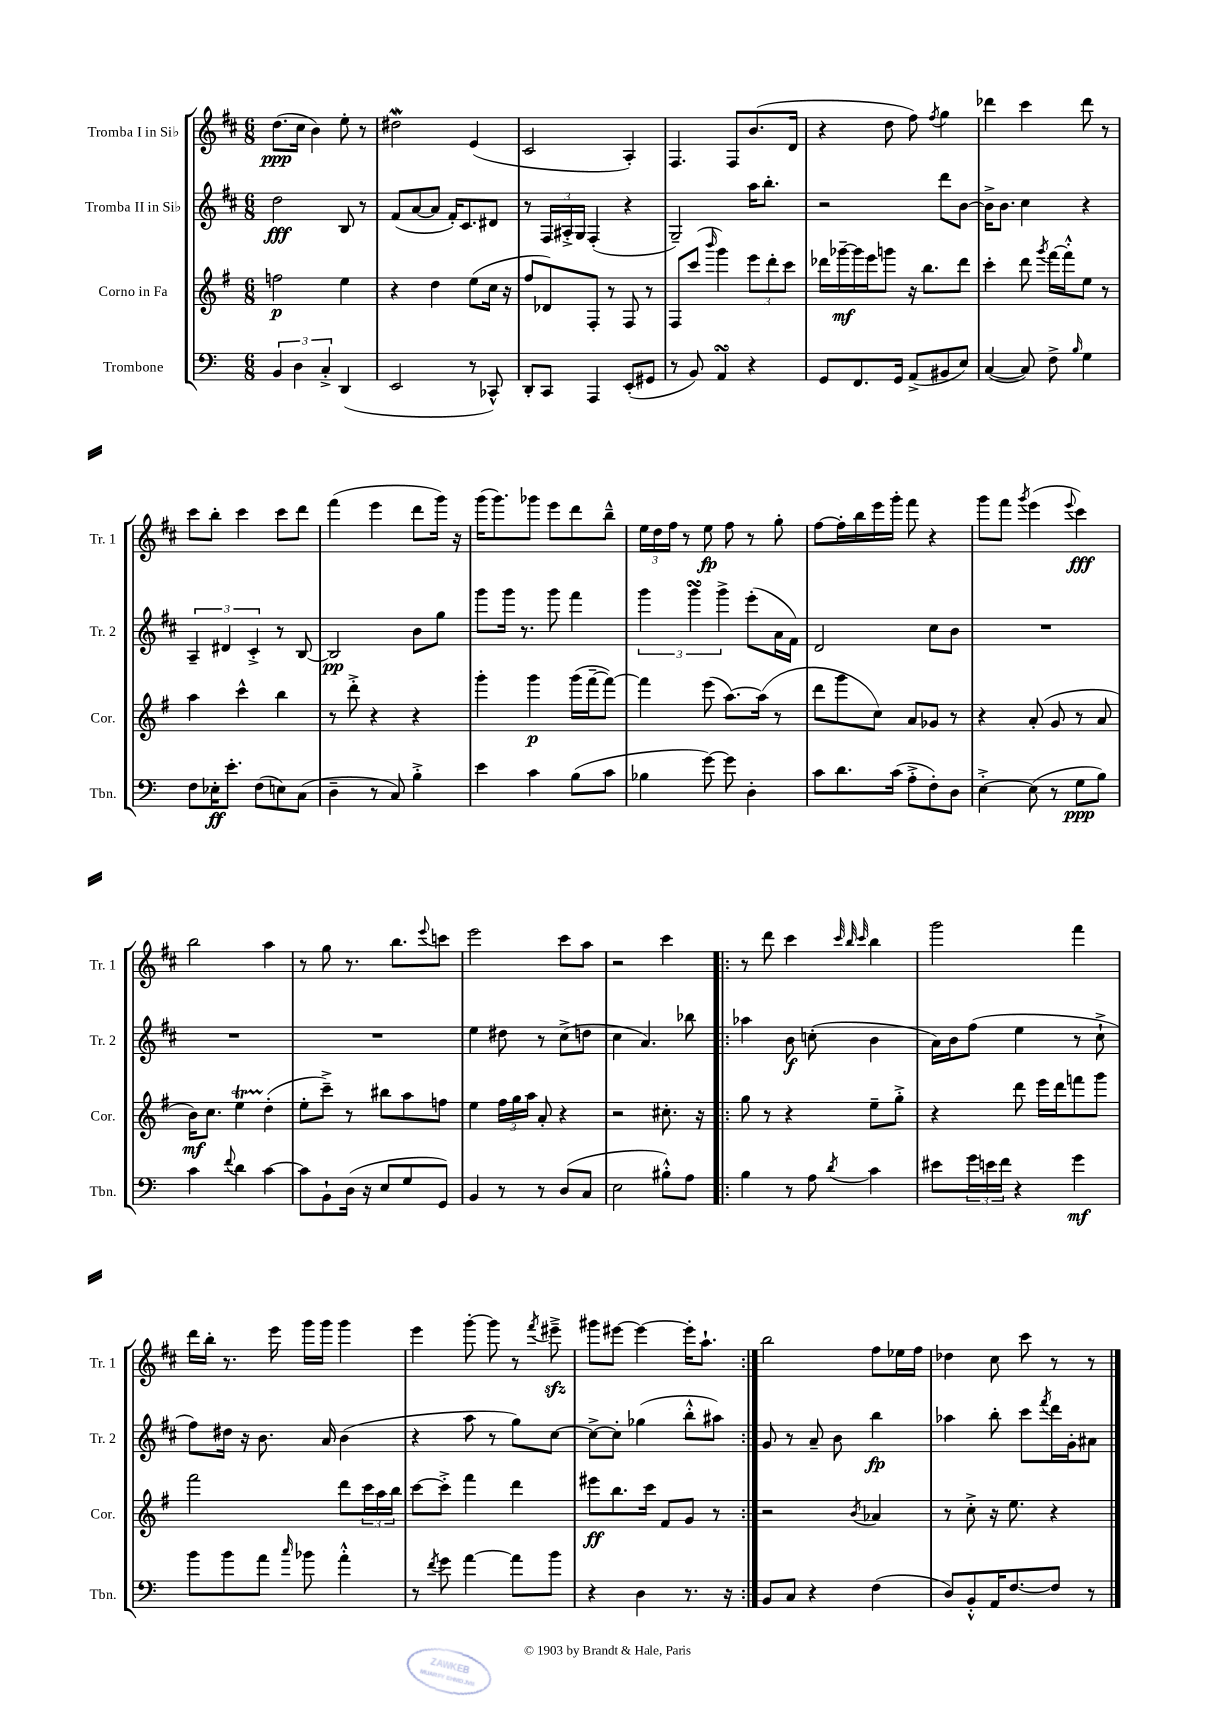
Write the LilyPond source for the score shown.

<<
\new StaffGroup <<
\new Staff = "s0" \with { instrumentName = "Tromba I in Sib" shortInstrumentName = "Tr. 1" } {
    \clef treble \key d \major \numericTimeSignature \time 6/8
    d''8.\ppp( cis''16 b'4) e''8-. r8 |
    dis''2\mordent e'4( |
    cis'2 a4-.) |
    fis4. fis8 b'8.( d'16 |
    r4 d''8 fis''8) \acciaccatura { fis''8 } g''4 |
    des'''4 cis'''4 des'''8 r8 |
    cis'''8 b''8-. cis'''4 cis'''8 d'''8 |
    fis'''4( e'''4 d'''8 g'''16) r16 |
    g'''16( g'''8.) ges'''8 e'''8 d'''8 b''8---^ |
    \tuplet 3/2 { e''16 d''16 fis''16 } r8 e''8\fp fis''8 r8 g''8-. |
    fis''8~ fis''16-. b''16 e'''16 g'''16-. fis'''8 r4 |
    g'''8 fis'''8 \acciaccatura { g'''8 } e'''4( \appoggiatura { e'''8 } cis'''4\fff) |
    b''2 a''4 |
    r8 g''8 r8. b''8. \appoggiatura { e'''8 } c'''8 |
    e'''2 cis'''8 a''8 |
    r2 cis'''4 |
    \repeat volta 2 { r8 d'''8 cis'''4 \grace { cis'''32 b''32 cis'''32 } b''4 |
    g'''2 fis'''4 |
    d'''16 b''16-. r8. e'''16 g'''16 g'''16 g'''4 |
    e'''4 g'''8~-. g'''8 r8 \acciaccatura { fis'''8 } eis'''8--->\sfz |
    gis'''8 eis'''8~ eis'''4~ eis'''16-. a''8.-! | }
    b''2 fis''8 ees''16 fis''16 |
    des''4 cis''8 cis'''8 r8 r8 \bar "|." |
}
\new Staff = "s1" \with { instrumentName = "Tromba II in Sib" shortInstrumentName = "Tr. 2" } {
    \clef treble \key d \major \numericTimeSignature \time 6/8
    d''2\fff b8 r8 |
    fis'8( a'8~ a'8 fis'16-.) cis'8. dis'8 |
    r8 \tuplet 3/2 { fis16 ais16-.-> g16 } fis4-.( r4 |
    g2--) a''16 b''8.-. |
    r2 d'''8 b'8~ |
    b'16-> b'8. cis''4 r4 |
    \tuplet 3/2 { a4-- dis'4 cis'4-.-> } r8 b8~ |
    b2\pp b'8 g''8 |
    g'''8 g'''16 r8. g'''8 fis'''4 |
    \tuplet 3/2 { g'''4 g'''4\turn g'''4-> } e'''8-.( a'16 fis'16) |
    d'2 cis''8 b'8 |
    R2. |
    R2. |
    R2. |
    e''4 dis''8 r8 cis''8->( d''8 |
    cis''4 a'4.) bes''8 |
    \repeat volta 2 { aes''4 b'8\f c''8-.( b'4 |
    a'16) b'16 fis''8( e''4 r8 cis''8-!-> |
    fis''8) dis''16 r16 b'8. a'16 b'4( |
    r4 a''8 r8 g''8) cis''8~ |
    cis''8~-> cis''8-. ges''4( b''8-.-^ ais''8) | }
    g'8 r8 a'8-- b'8 b''4\fp |
    aes''4 b''8-. cis'''8 \acciaccatura { fis'''8 } d'''16 g'16-. ais'8 \bar "|." |
}
\new Staff = "s2" \with { instrumentName = "Corno in Fa" shortInstrumentName = "Cor." } {
    \clef treble \key g \major \numericTimeSignature \time 6/8
    f''2\p e''4 |
    r4 d''4 e''8( c''16 r16 |
    fis''8 des'8) fis8-. r8 fis8 r8 |
    fis8 c'''8( \grace { b'''16 } g'''4) \tuplet 3/2 { e'''8 d'''8-. c'''8 } |
    des'''16 ges'''16~--\mf ges'''16 e'''16 g'''8 r16 b''8. des'''8 |
    c'''4-. d'''8 \acciaccatura { g'''8 } fis'''16~ fis'''16-.-^ e''8 r8 |
    a''4 c'''4-^ b''4 |
    r8 d'''8-.-> r4 r4 |
    g'''4-. g'''4\p g'''16( fis'''16~-- fis'''8~) |
    fis'''4 e'''8( a''8.~) a''16( r8 |
    d'''8 g'''8 c''8) a'8 ges'8 r8 |
    r4 a'8-.( g'8 r8 a'8 |
    b'16\mf) c''8. e''4\startTrillSpan d''4-.\stopTrillSpan( |
    e''8-. c'''8--->) r8 bis''8 a''8 f''8 |
    e''4 \tuplet 3/2 { fis''16 g''16 a''16 } a'8-. r4 |
    r2 cis''8.-. r16 |
    \repeat volta 2 { g''8 r8 r4 e''8-- g''8-.-> |
    r4 d'''8 e'''16 d'''16 f'''8 g'''8 |
    fis'''2 d'''8 \tuplet 3/2 { c'''16 a''16 b''16 } |
    c'''8~ c'''8-.-> fis'''4 d'''4 |
    eis'''8\ff b''8. c'''16 fis'8 g'8 r8 | }
    r2 \acciaccatura { b'8 } aes'4 |
    r8 c''8-.-> r16 e''8. r4 \bar "|." |
}
\new Staff = "s3" \with { instrumentName = "Trombone" shortInstrumentName = "Tbn." } {
    \clef bass \key c \major \numericTimeSignature \time 6/8
    \tuplet 3/2 { b,4 d4 c4-.-> } d,4( |
    e,2 r8 ces,8-^) |
    d,8-. c,8 a,,4 e,8-.( gis,8 |
    r8 b,8) a,4\turn r4 |
    g,8 f,8. g,16 a,8->( bis,8 e8) |
    c4~( c8) f8-> \grace { b16 } g4 |
    f8 ees16-.\ff e'8.-. f8( e8) c8( |
    d4-- r8 c8) b4-.-> |
    e'4 c'4 b8( c'8 |
    bes4 g'8~) g'8 d4-. |
    c'8 d'8. c'16( a8-.-> f8-.) d8 |
    e4~-.-> e8( r8 g8\ppp b8) |
    c'4 \appoggiatura { f'8 } d'4 c'4~ |
    c'8 b,8-! d16( r16 e8 g8 g,8) |
    b,4 r8 r8 d8( c8 |
    e2 bis8-.-^) a8 |
    \repeat volta 2 { b4 r8 a8 \acciaccatura { d'8 } c'4 |
    eis'8 \tuplet 3/2 { g'16 e'16 f'16 } r4 g'4\mf |
    b'8 b'8 a'8 \grace { c''16 } bes'8 a'4-.-^ |
    r8 \acciaccatura { f'8 } g'8 a'4~ a'8 b'8 |
    r4 d4 r8. r16 | }
    b,8 c8 r4 f4( |
    d8) b,8-.-^ a,16 f8.~ f8 r8 \bar "|." |
}
>>
>>
\layout { \context { \Score \remove "Bar_number_engraver" } }
